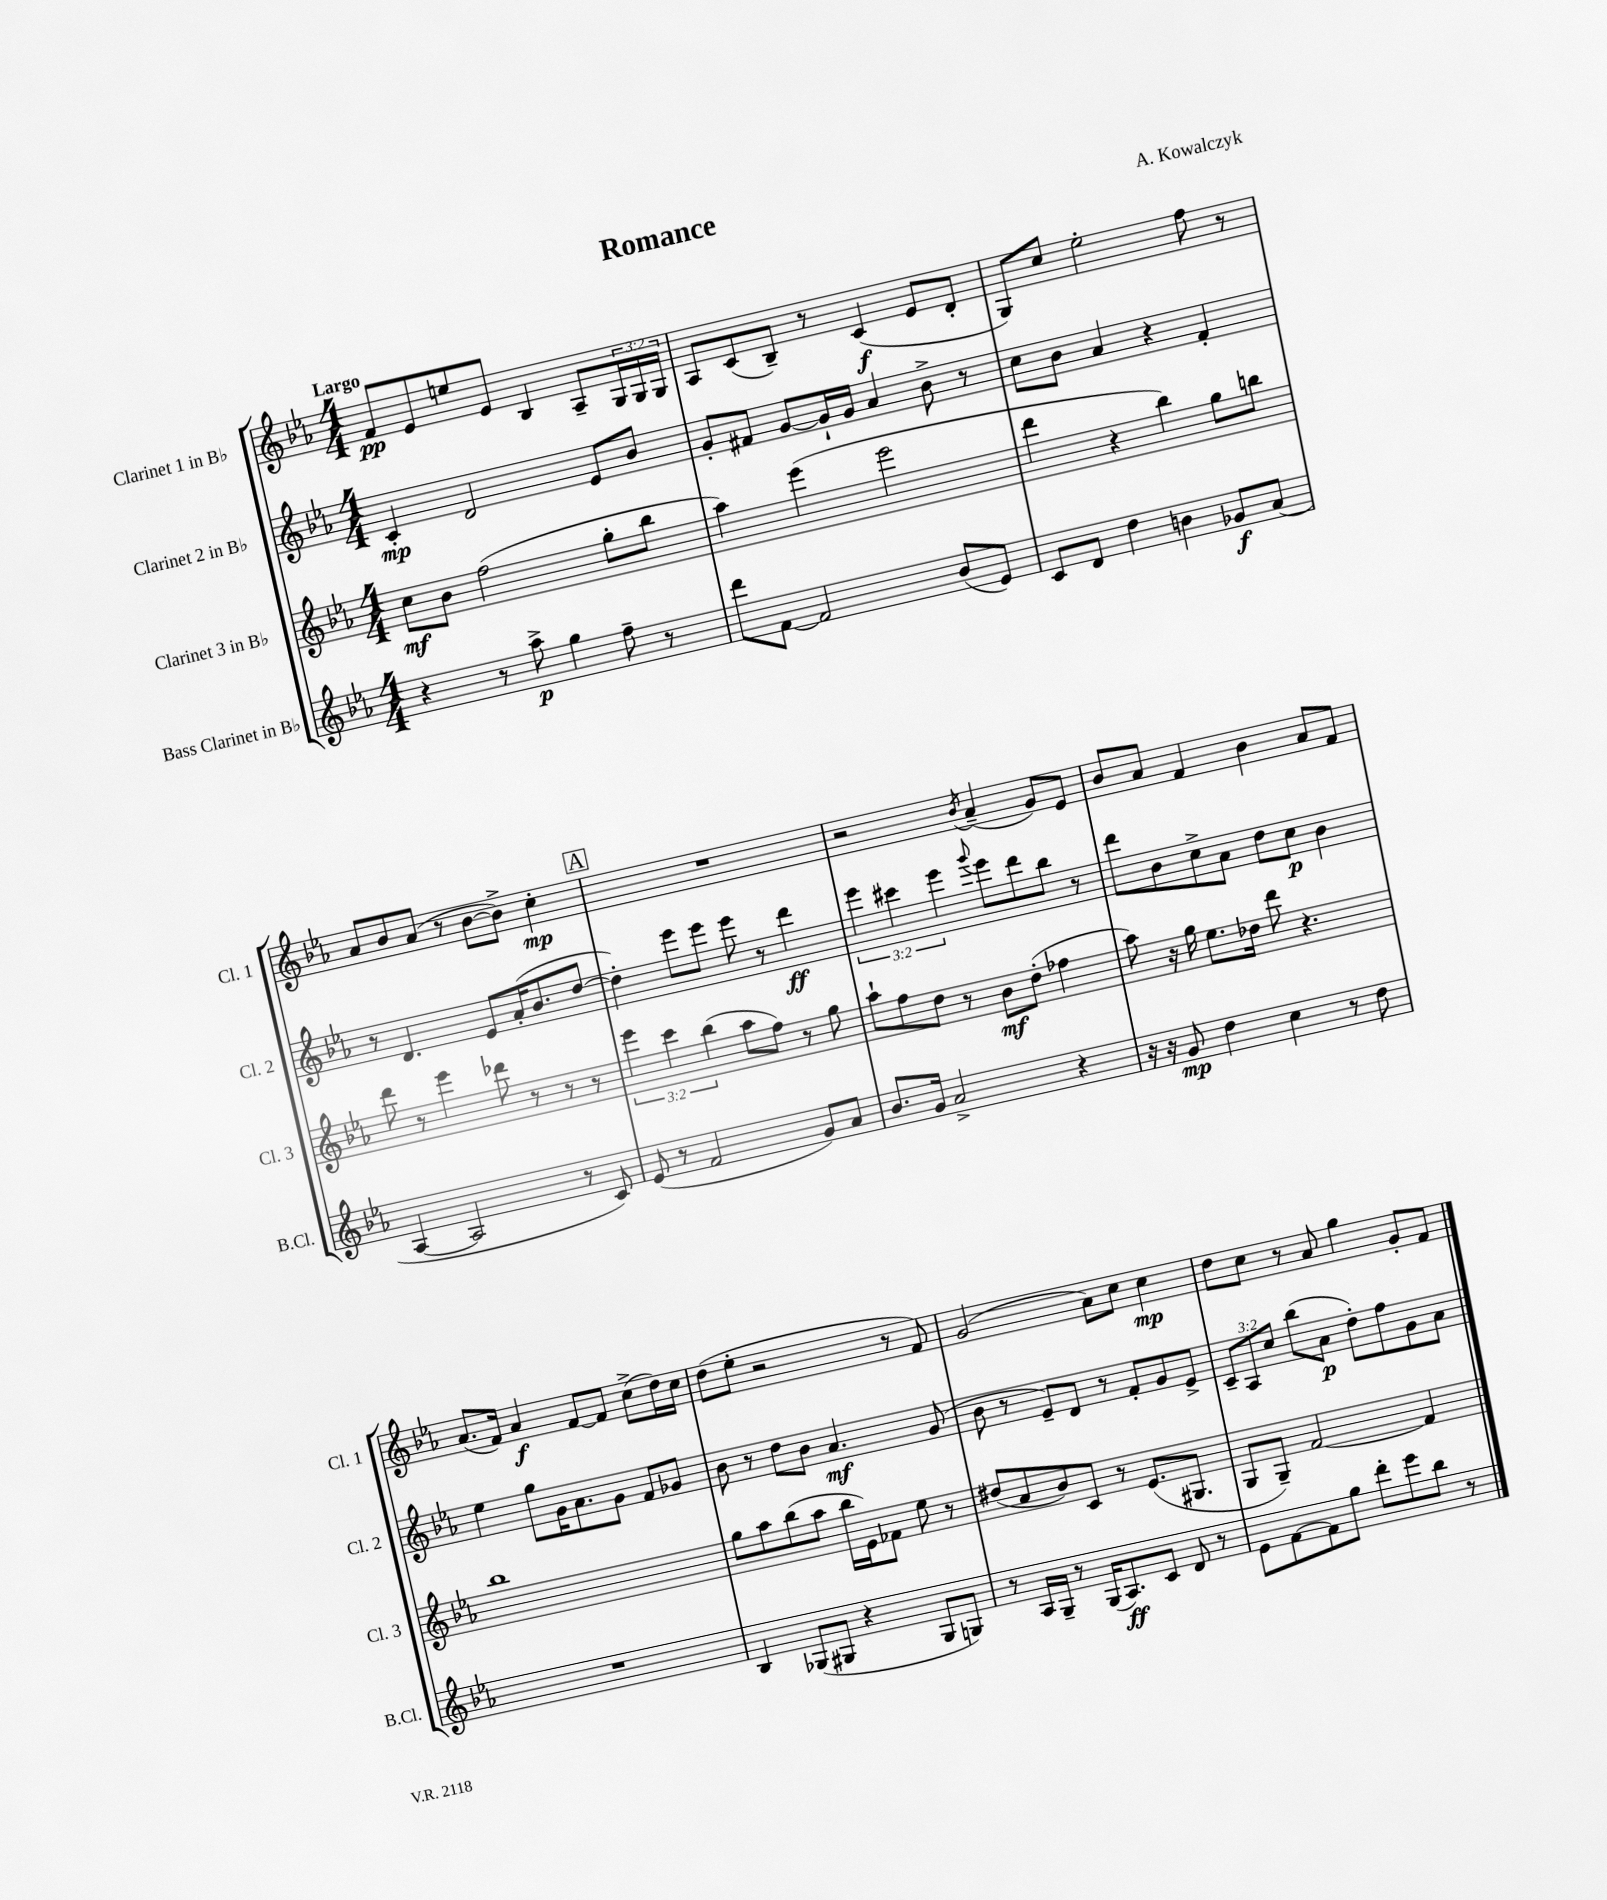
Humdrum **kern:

**kern	**kern	**kern	**kern
*staff4	*staff3	*staff2	*staff1
*clefG2	*clefG2	*clefG2	*clefG2
*k[b-e-a-]	*k[b-e-a-]	*k[b-e-a-]	*k[b-e-a-]
*M4/4	*M4/4	*M4/4	*M4/4
4r	8cc	4c'	8f
.	8b-	.	8e-
8r	(2ff	2d	8ee
8aa-^	.	.	8e-
4gg	.	.	4B-
8ff~	8gg'	8e-	8A-~
8r	8bb-	8b-	24G
.	.	.	24G
.	.	.	24G
=	=	=	=
8ddd	4aa-)	8g'	8A-
[8f	.	8f#	(8c
2f]	(4eee-	[8g	8B-~)
.	.	16g`]	8r
.	.	16g	.
.	2eee-	4a-	(4c
(8b-	.	8b-^	8e-
8e-)	.	8r	8d'
=	=	=	=
8c	4ddd	8cc	8G)
8d	.	8b-	8cc
4dd	4r	4a-	2ee-'
4b	4bb-)	4r	.
8g-	8gg	4f'	8ff
(8a-	8bb	.	8r
=	=	=	=
[4A-	8ddd	8r	8a-
.	8r	4.d	8b-
2A-]	4eee-	.	(8a-
.	.	.	8r
.	8ddd-	8e-	[8b-
.	8r	(16a-'	8b-^])
.	.	8.b-	.
8r	8r	.	4cc'
8c)	8r	[8dd	.
=	=	=	=
(8e-	6eee-	4dd'])	1r
8r	.	.	.
.	6ccc	.	.
2f	.	8eee-	.
.	(6bb-	.	.
.	.	8eee-	.
.	8aa-	8eee-	.
.	8ff)	8r	.
8g)	8r	4ddd	.
8a-	8gg	.	.
=	=	=	=
8.b-	8aa-`	6eee-	2r
.	8ff	.	.
.	.	6ccc#	.
16g	.	.	.
2a-^	8dd	.	.
.	.	6eee-	.
.	8r	.	.
.	.	8qqggg	8qb-
.	8b-	8eee-	(4a-~
.	(8dd'	8ddd	.
4r	4ff-	8bb-	8g)
.	.	8r	8e-
=	=	=	=
16r	8aa-)	8ddd	8b-
16r	.	.	.
8g	16r	8b-	8a-
.	16gg	.	.
4dd	8.ee-	8cc^	4f
.	.	8a-	.
.	16dd-	.	.
4cc	8ddd	8dd	4b-
.	4.r	8cc	.
8r	.	4b-	8a-
8dd	.	.	8f
=	=	=	=
1r	1bb-	4ee-	(8.a-
.	.	.	16f)
.	.	8gg	4a-
.	.	16g	.
.	.	8.a-	.
.	.	.	[8f
.	.	8g	8f]
.	.	8f	(8cc^
.	.	8g-	16dd)
.	.	.	16cc
=	=	=	=
4B-	8gg	8b-	(8dd
.	8aa-	8r	8ee-'
(8G-	(8bb-	8dd	2r
8G#	8aa-	8b-	.
4r	16bb-	4.a-	.
.	16e-)	.	.
.	8f-	.	.
8G#	8ee-	.	8r
8G)	8r	(8g	8f)
=	=	=	=
8r	(8dd#	8b-	(2g
16A-	8a-	8r	.
16G~	.	.	.
8r	8b-)	8e-~)	.
(16G	8c	8d	.
8.A-)	.	.	.
.	8r	8r	8a-)
8c	(8.e-	8f'	8cc
8d	.	8g	4cc
.	8.G#	.	.
8r	.	8e-^	.
=	=	=	=
8e-	8G	12c~	8dd
.	.	12A-	.
[8f	8G~)	.	8cc
.	.	12cc	.
8f]	[2f	(8bb-	8r
8gg	.	8a-	8a-
8ddd'	.	8dd')	4gg
8eee-	.	8ff	.
8bb-	4f]	8g	8g'
8r	.	8a-	8f
==	==	==	==
*-	*-	*-	*-
